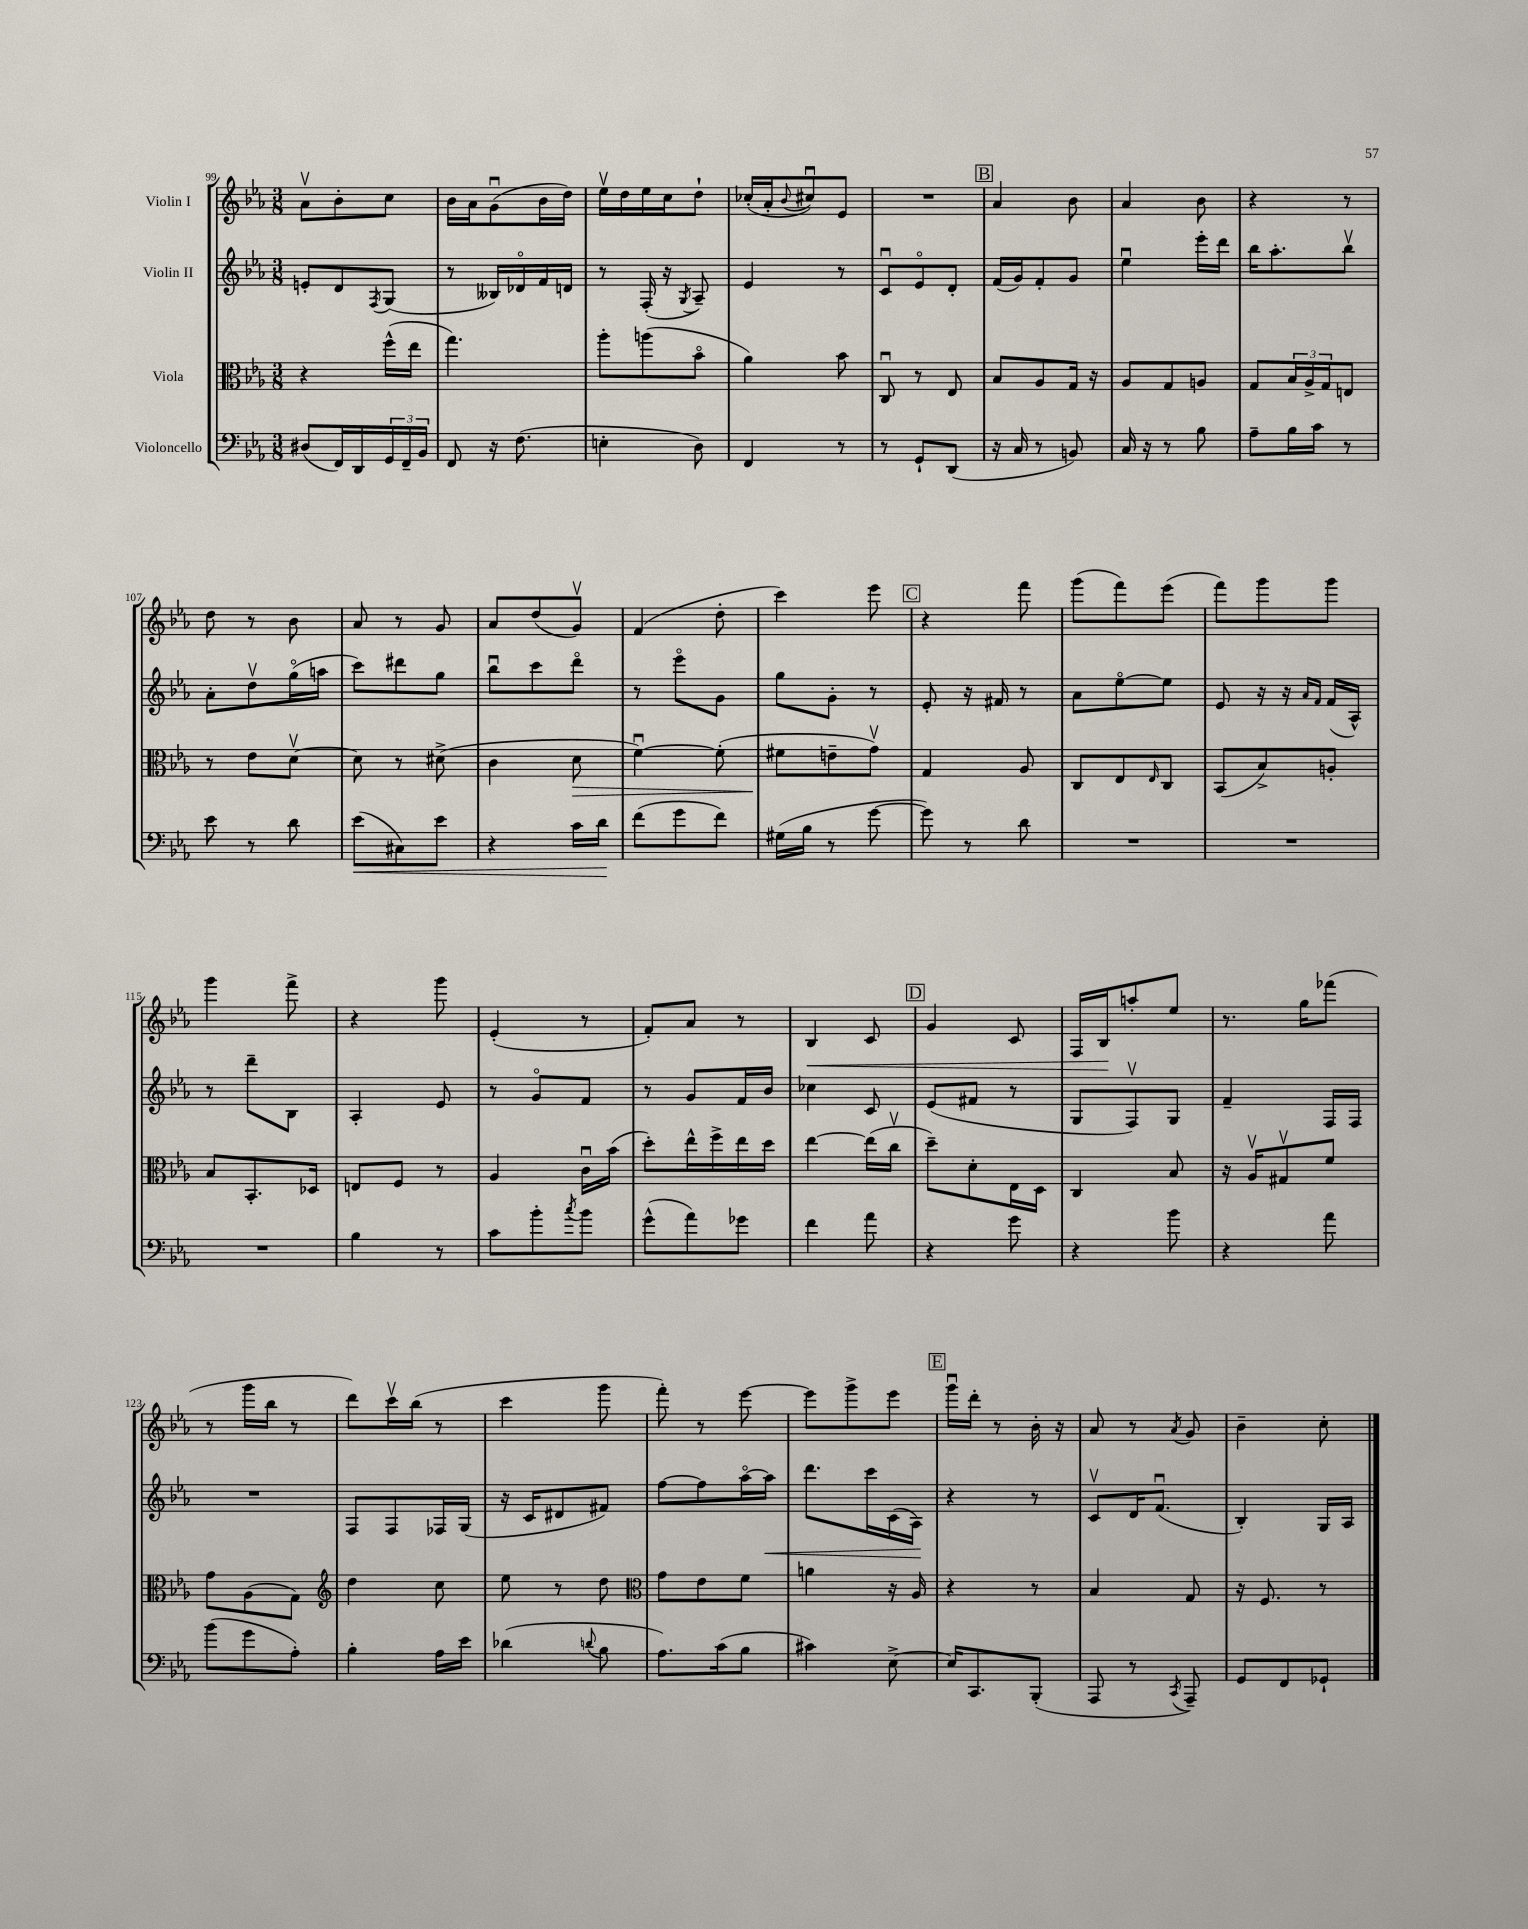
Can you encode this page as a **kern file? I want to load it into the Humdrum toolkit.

**kern	**dynam	**kern	**dynam	**kern	**dynam	**kern	**dynam
*part4	*part4	*part3	*part3	*part2	*part2	*part1	*part1
*staff4	*staff4	*staff3	*staff3	*staff2	*staff2	*staff1	*staff1
*I"Violoncello	*	*I"Viola	*	*I"Violin II	*	*I"Violin I	*
*clefF4	*	*clefC3	*	*clefG2	*	*clefG2	*
*k[b-e-a-]	*	*k[b-e-a-]	*	*k[b-e-a-]	*	*k[b-e-a-]	*
*M3/8	*	*M3/8	*	*M3/8	*	*M3/8	*
=99	=99	=99	=99	=99	=99	=99	=99
(8D#X/L	.	4r	.	8en'/L	.	8a-v\L	.
16FF/L)	.	.	.	8d/	.	8b-'\	.
16DD/	.	.	.	.	.	.	.
.	.	.	.	8qF/	.	.	.
24GG/	.	(16ff^^\LL	.	(8G/J	.	8cc\J	.
24FF~/	.	.	.	.	.	.	.
.	.	16ee-\JJ	.	.	.	.	.
24BB-/JJ	.	.	.	.	.	.	.
=100	=100	=100	=100	=100	=100	=100	=100
8FF/	.	4.gg\)	.	8r	.	16b-\LL	.
.	.	.	.	.	.	16a-\J	.
16r	.	.	.	16B--X/LL)	.	(8gu\	.
(8.F\	.	.	.	16d-X/	.	.	.
.	.	.	.	16f/	.	16b-\L	.
.	.	.	.	16dn/JJ	.	16dd\JJ)	.
=101	=101	=101	=101	=101	=101	=101	=101
4En'\	.	8aa-'\L	.	8r	.	16ee-v\LL	.
.	.	.	.	.	.	16dd\	.
.	.	(8aan\	.	(16F'/	.	16ee-\	.
.	.	.	.	16r	.	16cc\J	.
.	.	.	.	8qG/	.	.	.
8D\)	.	8b-\J	.	8A-~/)	.	8dd`\J	.
=102	=102	=102	=102	=102	=102	=102	=102
4FF/	.	4a-\)	.	4e-/	.	(16cc-X'/LL	.
.	.	.	.	.	.	16a-'/J	.
.	.	.	.	.	.	8qqb-/	.
.	.	.	.	.	.	8cc#Xu/)	.
8r	.	8b-\	.	8r	.	8e-/J	.
=103	=103	=103	=103	=103	=103	=103	=103
8r	.	8Cu/	.	8cu/L	.	4.r	.
8GG`/L	.	8r	.	8e-/	.	.	.
(8DD/J	.	8E-/	.	8d'/J	.	.	.
!!LO:REH:place=s1:t=B
=104	=104	=104	=104	=104	=104	=104	=104
16r	.	8B-/L	.	(16f/LL	.	4a-/	.
16C/	.	.	.	16g/J)	.	.	.
8r	.	8A-/	.	8f'/	.	.	.
8BBn/)	.	16G/Jk	.	8g/J	.	8b-\	.
.	.	16r	.	.	.	.	.
=105	=105	=105	=105	=105	=105	=105	=105
16C/	.	8A-/L	.	4ee-u\	.	4a-/	.
16r	.	.	.	.	.	.	.
8r	.	8G/	.	.	.	.	.
8B-\	.	8An/J	.	16eee-'\LL	.	8b-\	.
.	.	.	.	16ddd\JJ	.	.	.
=106	=106	=106	=106	=106	=106	=106	=106
8A-~\L	.	8G/L	.	16bb-\KL	.	4r	.
.	.	.	.	8.aa-'\	.	.	.
16B-\L	.	24B-/L	.	.	.	.	.
.	.	24A-^/	.	.	.	.	.
16c\JJ	.	.	.	.	.	.	.
.	.	24G/J	.	.	.	.	.
8r	.	8En/J	.	8bb-v\J	.	8r	.
!!LO:LB:g=z
=107	=107	=107	=107	=107	=107	=107	=107
8e-\	.	8r	.	8a-'\L	.	8dd\	.
8r	.	8e-\L	.	8ddv\	.	8r	.
8d\	.	[8dv\J	.	(16gg\L	.	8b-\	.
.	.	.	.	16aan\JJ	.	.	.
=108	=108	=108	=108	=108	=108	=108	=108
!	!LO:HP:b	!	!	!	!	!	!
(8e-\L	<	8d\]	.	8ccc\L)	.	8a-/	.
8C#X\)	.	8r	.	8ddd#X\	.	8r	.
8e-\J	.	(8d#X^\	.	8gg\J	.	8g/	.
=109	=109	=109	=109	=109	=109	=109	=109
4r	.	4c\	.	8bb-u\L	.	8a-/L	.
.	.	.	.	8ccc\	.	(8dd/	.
!	!	!	!LO:HP:b	!	!	!	!
16c\LL	.	8d\	>	8ddd\J	.	8gv/J)	.
16d\JJ	.	.	.	.	.	.	.
.	[	.	.	.	.	.	.
=110	=110	=110	=110	=110	=110	=110	=110
(8f\L	.	[4fu\)	.	8r	.	(4f/	.
8g\	.	.	.	8eee-\L	.	.	.
8f\J)	.	(8f'\]	.	8g\J	.	8dd'\	.
=111	=111	=111	=111	=111	=111	=111	=111
(16G#X\LL	.	8f#X\L	.	8gg\L	.	4ccc\)	.
16B-\JJ	.	.	.	.	.	.	.
8r	.	8en~\	]	8g'\J	.	.	.
[8g\	.	8gv\J)	.	8r	.	8eee-\	.
!!LO:REH:place=s1:t=C
=112	=112	=112	=112	=112	=112	=112	=112
8g\])	.	4G/	.	8e-'/	.	4r	.
8r	.	.	.	16r	.	.	.
.	.	.	.	16f#X/	.	.	.
8d\	.	8A-/	.	8r	.	8fff\	.
=113	=113	=113	=113	=113	=113	=113	=113
4.r	.	8C/L	.	8a-\L	.	(8ggg\L	.
.	.	8E-/	.	[8ee-\	.	8fff\)	.
.	.	16qqE-/	.	.	.	.	.
.	.	8C/J	.	8ee-\J]	.	(8eee-\J	.
=114	=114	=114	=114	=114	=114	=114	=114
4.r	.	(8BB-/L	.	8e-/	.	8fff\L)	.
.	.	8B-^/)	.	16r	.	8ggg\	.
.	.	.	.	16r	.	.	.
.	.	.	.	16qqa-/LL	.	.	.
.	.	.	.	16qqf/JJ	.	.	.
.	.	8An'/J	.	(16f/LL	.	8ggg\J	.
.	.	.	.	16A-^^/JJ)	.	.	.
!!LO:LB:g=z
=115	=115	=115	=115	=115	=115	=115	=115
4.r	.	8B-/L	.	8r	.	4ggg\	.
.	.	8.BB-'/	.	8ddd~\L	.	.	.
.	.	.	.	8B-\J	.	8fff^\	.
.	.	16D-X/Jk	.	.	.	.	.
=116	=116	=116	=116	=116	=116	=116	=116
4B-\	.	8En/L	.	4A-'/	.	4r	.
.	.	8F/J	.	.	.	.	.
8r	.	8r	.	8e-/	.	8ggg\	.
=117	=117	=117	=117	=117	=117	=117	=117
8c\L	.	4A-/	.	8r	.	(4e-'/	.
8b-'\	.	.	.	8g/L	.	.	.
8qcc/	.	.	.	.	.	.	.
8b-\J	.	16cu\LL	.	8f/J	.	8r	.
.	.	(16b-\JJ	.	.	.	.	.
=118	=118	=118	=118	=118	=118	=118	=118
(8g^^\L	.	8dd'\L)	.	8r	.	8f'/L)	.
8a-\)	.	16ee-^^\L	.	8g/L	.	8a-/J	.
.	.	16ff^\	.	.	.	.	.
8g-X\J	.	16ee-\	.	16f/L	.	8r	.
.	.	16dd\JJ	.	16b-/JJ	.	.	.
=119	=119	=119	=119	=119	=119	=119	=119
!	!	!	!	!	!	!	!LO:HP:b
4f\	.	[4ee-\	.	4cc-X\	.	4B-/	<
8a-\	.	(16ee-\LL]	.	8c/	.	8c/	.
.	.	16ccv\JJ	.	.	.	.	.
!!LO:REH:place=s1:t=D
=120	=120	=120	=120	=120	=120	=120	=120
4r	.	8dd~\L)	.	(8e-/L	.	4g/	.
.	.	8d'\	.	8f#X/J	.	.	.
8g\	.	16E-\L	.	8r	.	8c/	.
.	.	16D\JJ	.	.	.	.	.
=121	=121	=121	=121	=121	=121	=121	=121
4r	.	4C/	.	8G/L	.	16F/LL	.
.	.	.	.	.	.	16B-/J	.
.	.	.	.	8Fv/)	.	8aan'/	[
8b-\	.	8B-/	.	8G/J	.	8ee-/J	.
=122	=122	=122	=122	=122	=122	=122	=122
4r	.	16r	.	4f~/	.	8.r	.
.	.	16A-v/KL	.	.	.	.	.
.	.	8G#Xv/	.	.	.	.	.
.	.	.	.	.	.	16gg\KL	.
8a-\	.	8f/J	.	16F/LL	.	(8fff-X\J	.
.	.	.	.	16F/JJ	.	.	.
!!LO:LB:g=z
=123	=123	=123	=123	=123	=123	=123	=123
(8b-\L	.	8g\L	.	4.r	.	8r	.
8g\	.	(8A-\	.	.	.	16ggg\LL	.
.	.	.	.	.	.	16bb-\JJ	.
8A-'\J)	.	8G\J)	.	.	.	8r	.
=124	=124	=124	=124	=124	=124	=124	=124
*	*	*clefG2	*	*	*	*	*
4B-'\	.	4dd\	.	8F/L	.	8ddd\L)	.
.	.	.	.	8F/	.	16cccv\L	.
.	.	.	.	.	.	(16bb-\JJ	.
16A-\LL	.	8cc\	.	16F-X/L	.	8r	.
16e-\JJ	.	.	.	(16G/JJ	.	.	.
=125	=125	=125	=125	=125	=125	=125	=125
(4d-X\	.	8ee-\	.	16r	.	4ccc\	.
.	.	.	.	16c/KL	.	.	.
.	.	8r	.	8d#X/	.	.	.
8qqdn/	.	.	.	.	.	.	.
8B-\	.	8dd\	.	8f#X/J)	.	8ggg\	.
=126	=126	=126	=126	=126	=126	=126	=126
*	*	*clefC3	*	*	*	*	*
8.A-\L)	.	8g\L	.	[8ff\L	.	8fff'\)	.
.	.	8e-\	.	8ff\]	.	8r	.
(16c\k	.	.	.	.	.	.	.
8B-\J	.	8f\J	.	[16aa-\L	.	[8eee-\	.
!	!	!	!	!	!LO:HP:b	!	!
.	.	.	.	16aa-\JJ]	<	.	.
=127	=127	=127	=127	=127	=127	=127	=127
4c#X\)	.	4an\	.	8.ddd\L	.	8eee-\L]	.
.	.	.	.	.	.	8ggg^\	.
.	.	.	.	16ccc\L	.	.	.
[8E-^\	.	16r	.	(16c\	.	8eee-\J	.
.	.	16A-/	.	16A-\JJ)	.	.	.
.	.	.	.	.	[	.	.
!!LO:REH:place=s1:t=E
=128	=128	=128	=128	=128	=128	=128	=128
16E-/KL]	.	4r	.	4r	.	16gggu\LL	.
8.CC/	.	.	.	.	.	16ddd'\JJ	.
.	.	.	.	.	.	8r	.
(8BBB-'/J	.	8r	.	8r	.	16b-'\	.
.	.	.	.	.	.	16r	.
=129	=129	=129	=129	=129	=129	=129	=129
8AAA-/	.	4B-/	.	8cv/L	.	8a-/	.
8r	.	.	.	16d/K	.	8r	.
.	.	.	.	(8.fu/J	.	.	.
8qCC/	.	.	.	.	.	8qa-/	.
8AAA-~/)	.	8G/	.	.	.	8g/	.
=130	=130	=130	=130	=130	=130	=130	=130
8GG/L	.	16r	.	4B-'/)	.	4b-~\	.
.	.	8.F/	.	.	.	.	.
8FF/	.	.	.	.	.	.	.
8GG-X`/J	.	8r	.	16G/LL	.	8cc'\	.
.	.	.	.	16A-/JJ	.	.	.
==	==	==	==	==	==	==	==
*-	*-	*-	*-	*-	*-	*-	*-
